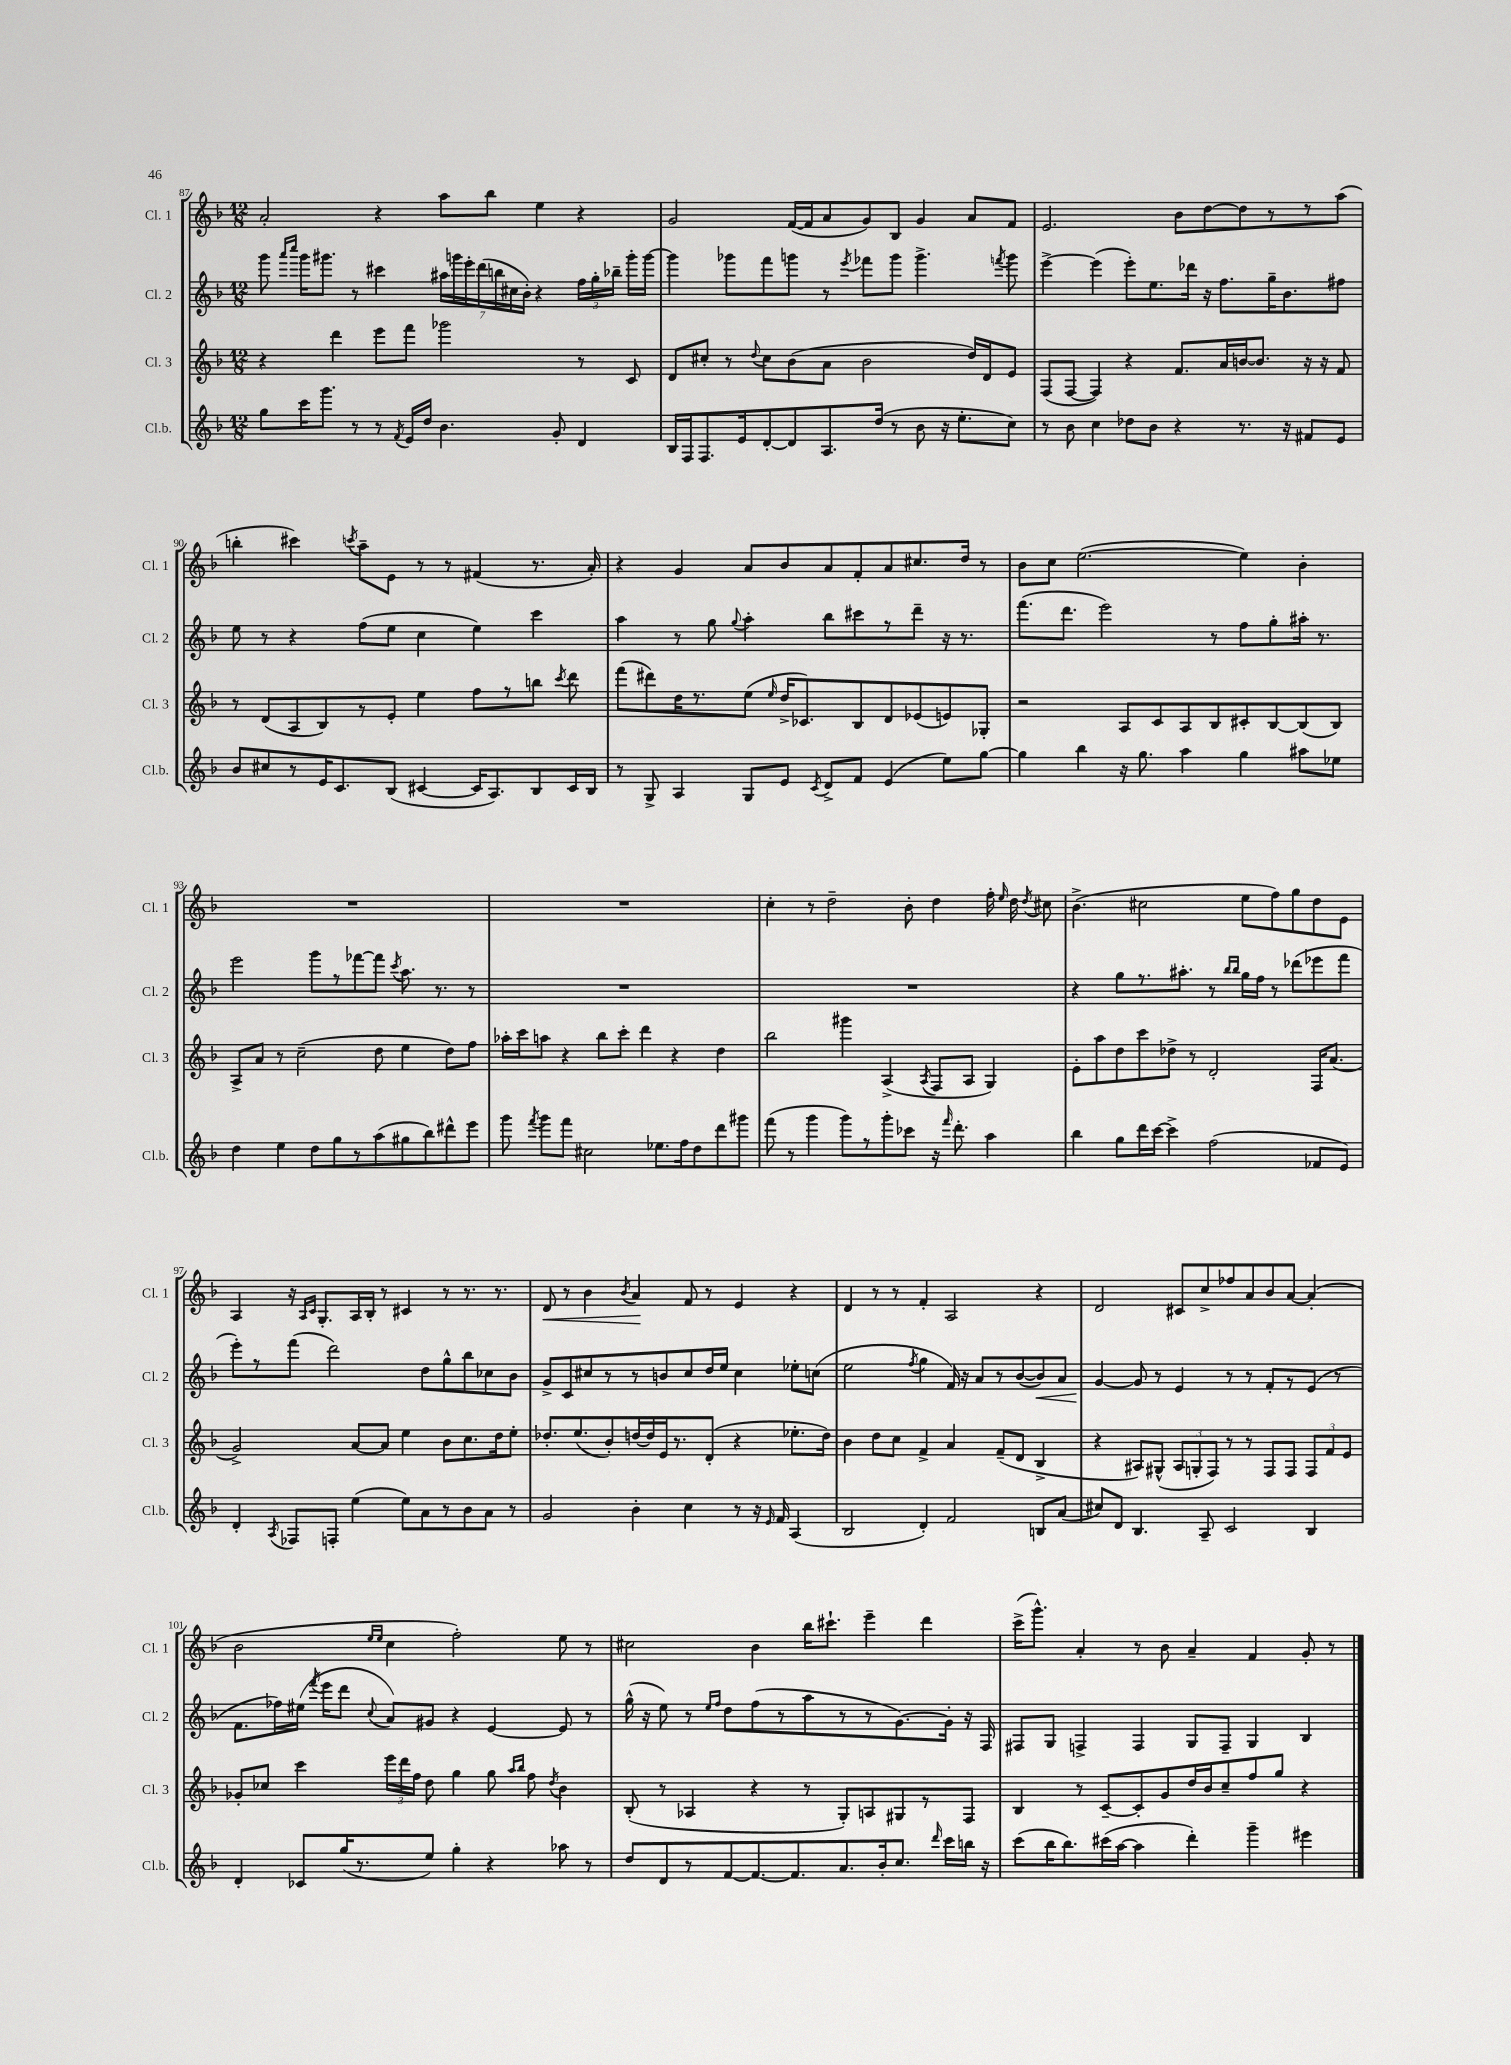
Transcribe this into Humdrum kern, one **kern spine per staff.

**kern	**kern	**kern	**kern
*staff4	*staff3	*staff2	*staff1
*clefG2	*clefG2	*clefG2	*clefG2
*k[b-]	*k[b-]	*k[b-]	*k[b-]
*M12/8	*M12/8	*M12/8	*M12/8
8gg\L	4r	8ggg\	2a'/
.	.	16qqaaa/LL	.
.	.	16qqcccc/JJ	.
16ccc\K	.	16ggg\LK	.
8.ggg\J	.	8.ggg#\J	.
.	4ddd\	.	.
8r	.	8r	.
8r	8eee\L	4ccc#\	4r
8qf/	.	.	.
16e/LL	8fff\J	.	.
16dd/JJ	.	.	.
4.b-\	2ggg-\	28aa#\LL	8aa\L
.	.	28ggg\	.
.	.	28eee'\	.
.	.	(28ddd\	.
.	.	.	8bb-\J
.	.	28bb\	.
.	.	28cc#\	.
.	.	28b-'\JJ)	.
.	.	4r	4ee\
8g'/	.	.	.
4d/	8r	24ff\LL	4r
.	.	24gg'\	.
.	.	24bb-~\JJ	.
.	8c/	16ggg'\LL	.
.	.	[16ggg\JJ	.
=	=	=	=
16B-/LL	8d/L	4ggg\]	2g/
16F/J	.	.	.
8.F/	8cc#'/J	.	.
.	8r	8ggg-\L	.
16e/k	.	.	.
.	8qqdd/	.	.
[8d'/	8cc#\L	8fff\	.
8d/]	(8b-\	8ggg\J	([16f/LL
.	.	.	16f/]J
8.A/	8a\J	8r	8a/
.	.	8qeee/	.
.	2b-\	8fff-\L	8g/)
(16dd/Jk	.	.	.
8r	.	8ggg\J	8B-/J
8b-\	.	4.ggg^\	4g/
16r	.	.	.
8.ee'\L	.	.	.
.	16dd/LL)	.	8a/L
.	16d/J	.	.
.	.	8qfff/	.
8cc\J)	8e/J	8ggg\	8f/J
=	=	=	=
8r	(8F/L	[4eee^\	2.e/
8b-\	[8F/J	.	.
4cc\	4F/])	(4eee\]	.
8dd-\L	4r	8eee'\L)	.
8b-\J	.	8.ee\	.
4r	8.f/L	.	8b-\L
.	.	16ddd-\Jk	.
.	.	16r	[8dd\
.	16a/L	8.ff\L	.
8.r	[16b/J	.	8dd\]
.	8.b/]J	.	.
.	.	16gg~\K	8r
16r	.	8.b-\	.
8f#/L	16r	.	8r
.	16r	.	.
8e/J	8f/	8ff#\J	(8aa\J
=	=	=	=
8b-/L	8r	8ee\	4bb'\
8cc#/	(8d/L	8r	.
8r	8A/	4r	4ccc#\)
16e/K	8B-/)	.	.
8.c/	.	.	.
.	.	.	8qccc/
.	8r	(8ff\L	8aa~\L
(8B-/J	8e'/J	8ee\J	8e\J
[4c#/	4ee\	4cc\	8r
.	.	.	8r
16c#/]LK	8ff\L	4ee\)	(4f#/
8.A/)	.	.	.
.	8r	.	.
8B-/	8bb\J	4ccc\	8.r
.	8qccc/	.	.
16c#/L	8ddd\	.	.
16B-/JJ	.	.	16a'/)
=	=	=	=
8r	(8fff\L	4aa\	4r
8G^/	8ddd#\)	.	.
4A/	16dd\K	8r	4g/
.	8.r	.	.
.	.	8gg\	.
.	.	8qqgg/	.
8G/L	(8ee\J	4aa'\	8a/L
.	16qqee/	.	.
8e/J	16dd^/LK	.	8b-/
.	8.c-/)	.	.
8qc/	.	.	.
8d^/L	.	8bb-\L	8a/
8f/J	8B-/	8ccc#\	8f'/
(4e/	8d/	8r	8a/
.	(8e-/	8ddd~\J	8.cc#/
8ee\L)	8e/)	16r	.
.	.	8.r	16dd/Jk
[8gg\J	8G-'/J	.	8r
=	=	=	=
4gg\]	2r	(8.fff\L	8b-\L
.	.	.	8cc\J
.	.	8.ddd\J	.
4bb-\	.	.	([2.ee\
.	.	2eee\)	.
16r	8A/L	.	.
8.gg\	.	.	.
.	8c/	.	.
4aa\	8A/	.	.
.	8B-/	8r	.
4gg\	8c#'/	8ff\L	4ee\])
.	[8B-/	8gg'\	.
8aa#\L	(8B-/]	16aa#'\Jk	4b-'\
.	.	8.r	.
8ee-\J	8B-/J)	.	.
=	=	=	=
4dd\	8A^/L	2eee\	1.r
.	8a/J	.	.
4ee\	8r	.	.
.	(2cc~\	.	.
8dd\L	.	8ggg\L	.
8gg\	.	8r	.
8r	.	[8fff-\	.
(8aa\	8dd\	8fff-\]J	.
.	.	8qccc/	.
8gg#\	4ee\	8.aa\	.
8bb-\)	.	.	.
.	.	8.r	.
8ddd#^^\	8dd\L)	.	.
8eee\J	8ff\J	8r	.
=	=	=	=
8ggg\	16aa-'\LL	1.r	1.r
.	16ccc\J	.	.
8qfff/	.	.	.
8ggg\L	8aa\J	.	.
8fff\J	4r	.	.
2cc#\	.	.	.
.	8bb-\L	.	.
.	8ccc'\J	.	.
.	4ddd\	.	.
8.ee-\L	.	.	.
.	4r	.	.
16ff\k	.	.	.
8dd\	.	.	.
8ddd\	4dd\	.	.
8ggg#\J	.	.	.
=	=	=	=
(8fff\	2bb-\	1.r	4cc'\
8r	.	.	.
4ggg\	.	.	8r
.	.	.	2dd~\
8ggg\L)	4ggg#\	.	.
8r	.	.	.
8ggg'\	(4A^/	.	.
8ccc-\J	.	.	8b-'\
.	8qA/	.	.
16r	8F/L	.	4dd\
16qqfff/	.	.	.
8.ddd'\	.	.	.
.	8A/J	.	.
4aa\	4G/)	.	16ff'\
.	.	.	16qqee/
.	.	.	16dd\
.	.	.	8qdd/
.	.	.	8cc#\
=	=	=	=
4bb-\	8e'\L	4r	(4.b-^\
.	8aa\	.	.
8gg\L	8dd\	8gg\L	.
16ddd\L	8ccc\	8.r	2cc#\
[16ccc\JJ	.	.	.
4ccc^\]	8dd-^\J	.	.
.	.	8.aa#'\J	.
.	8r	.	.
(2ff\	2d'/	8r	.
.	.	16qqbb-/LL	.
.	.	16qqbb-/JJ	.
.	.	16gg\LL	8ee\L
.	.	16ff\JJ	.
.	.	8r	8ff\)
.	.	(8ddd-\L	8gg\
8f-/L	16F/LK	8eee-\	8dd\
.	(8.a/J	.	.
8e/J)	.	8fff\J	8e\J
=	=	=	=
4d'/	2g^/)	8eee'\L)	4A/
.	.	8r	.
8qA/	.	.	.
8F-/L	.	(8fff\J	16r
.	.	.	16qqA/LL
.	.	.	16qqc/JJ
.	.	.	8.G'/L
8F'/J	.	2ddd\)	.
(4ee\	[8a/L	.	16A/L
.	.	.	16B-'/JJ
.	8a/]J	.	8r
8ee\L)	4ee\	.	4c#/
8a\	.	8dd\L	.
8r	8b-\L	8gg^^\	8r
8b-\	8.cc\	8bb-\	8.r
8a\J	.	8cc-\	.
.	16dd\k	.	8.r
8r	8ee'\J	8b-\J	.
=	=	=	=
2g/	8.dd-'/L	8g^/L	8d/
.	.	8c/	8r
.	(8.ee/	.	.
.	.	8cc#/	4b-\
.	8b-'/)	8r	.
.	.	.	8qb-/
4b-'\	[16dd/L	8r	4a/
.	16dd/]	.	.
.	16e/J	8b/	.
.	8.r	.	.
4cc\	.	8cc#/	8f/
.	(8d'/J	16dd/L	8r
.	.	16ee/JJ	.
8r	4r	4cc#\	4e/
16r	.	.	.
16qqe/	.	.	.
16f/	.	.	.
(4A/	8.ee-'\L	8ee-'\L	4r
.	.	(8cc\J	.
.	16dd\Jk)	.	.
=	=	=	=
2B-/	4b-\	2ee\	4d/
.	8dd\L	.	8r
.	8cc\J	.	8r
.	.	8qff/	.
4d'/)	4f^/	4gg\	4f'/
2f/	4a/	16f/)	2A/
.	.	16r	.
.	.	8a/L	.
.	(8f~/L	8r	.
.	8d/J	([8b-/	.
8B/L	4B-^/	8b-/])	4r
(8a/J	.	8a/J	.
=	=	=	=
8cc#/L)	4r	[4g/	2d/
8d/J	.	.	.
4.B-/	8A#/L)	8g/]	.
.	(8G#^^/J	8r	.
.	12A#/L	4e/	8c#/L
.	12G'/	.	.
8A~/	.	.	8cc^/
.	12F/J)	.	.
2c/	8r	8r	8ff-/
.	8r	8r	8a/
.	8F/L	8f'/L	8b-/
.	8F/J	8r	[8a/J
4B-/	12F/L	(8e/J	(4a'/]
.	12f/	.	.
.	.	8r	.
.	12e/J	.	.
=	=	=	=
4d'/	8g-'/L	8.f\L	2b-\
.	8cc-/J	.	.
.	.	16ff-\L)	.
8c-/L	4ccc\	(16ee#\JJ	.
.	.	8qfff/	.
.	.	16eee\LK	.
(16gg/K	.	8ddd\J	.
8.r	.	.	.
.	.	.	16qqee/LL
.	.	8qqcc/	16qqee/JJ
.	24eee\LL	8a/L)	4cc\
.	24ddd\	.	.
.	24ff\JJ	.	.
8ee/J)	8dd\	8g#/J	.
4gg'\	4gg\	4r	2ff'\)
4r	8gg\	[4e/	.
.	16qqaa/LL	.	.
.	16qqbb-/JJ	.	.
.	8ff\	.	.
.	8qdd/	.	.
8aa-\	4b-\	8e/]	8ee\
8r	.	8r	8r
=	=	=	=
8dd/L	(8B-'/	(16gg^^\	2cc#\
.	.	16r	.
8d/	8r	8ee\)	.
8r	4A-/	8r	.
.	.	16qqee/LL	.
.	.	16qqff/JJ	.
[8f/	.	8dd\L	.
8.f/_	4r	(8ff\	4b-\
.	.	8r	.
8.f/]	.	.	.
.	8r	8aa\	16bb-\LK
.	.	.	8.ccc#`\J
8.a/	8G'/L)	8r	.
.	8A/	8r	4eee~\
16b-'/k	.	.	.
8.cc/J	8G#/	[8.g\)	.
.	8r	.	4ddd\
16qqddd/	.	.	.
16ccc\LL	.	16g'\]Jk	.
16bb\JJ	8F/J	16r	.
16r	.	16F/	.
=	=	=	=
(8ccc\L	4B-/	8F#/L	(16ccc^\LK
.	.	.	8.ggg^^\J)
16bb-\K	.	8G/J	.
8.bb-\)	.	.	.
.	8r	4F^/	4a'/
(16ccc#\L	[8c~/L	.	.
[16aa\JJ	.	.	.
4aa\]	8c'/]	4F/	8r
.	8g/	.	8b-\
4ddd'\)	16dd/L	8G/L	4a~/
.	16b-/J	.	.
.	8cc~/	8F~/J	.
4ggg~\	8ff/	4G/	4f/
.	8gg/J	.	.
4eee#\	4r	4B-/	8g'/
.	.	.	8r
==	==	==	==
*-	*-	*-	*-
